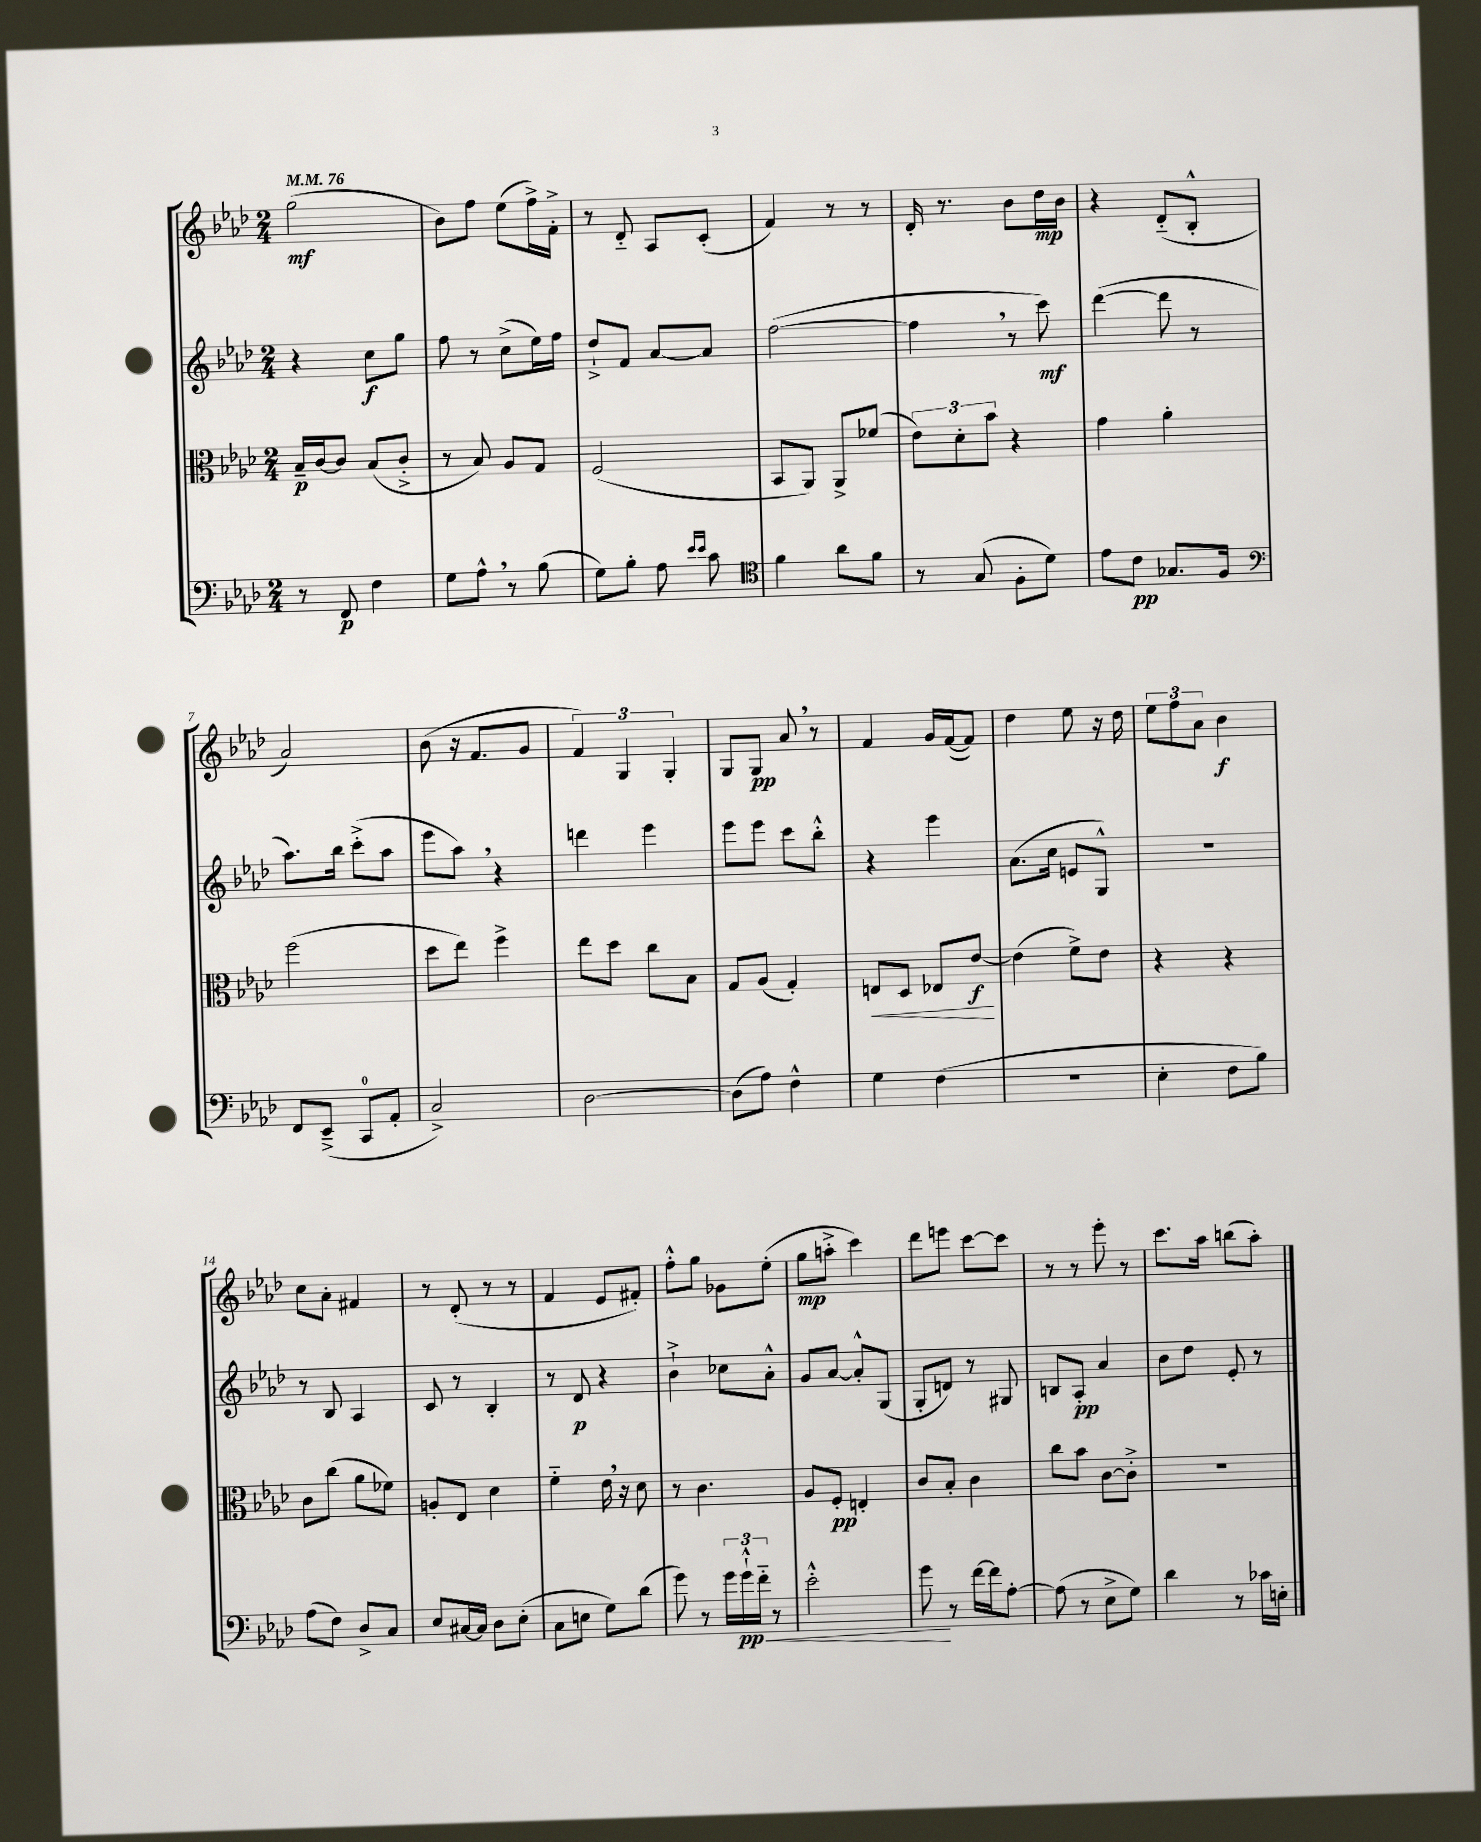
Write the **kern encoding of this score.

**kern	**dynam	**kern	**dynam	**kern	**dynam	**kern	**dynam
*part4	*part4	*part3	*part3	*part2	*part2	*part1	*part1
*staff4	*staff4	*staff3	*staff3	*staff2	*staff2	*staff1	*staff1
*clefF4	*	*clefC3	*	*clefG2	*	*clefG2	*
*k[b-e-a-d-]	*	*k[b-e-a-d-]	*	*k[b-e-a-d-]	*	*k[b-e-a-d-]	*
*M2/4	*	*M2/4	*	*M2/4	*	*M2/4	*
*MM76	*	*MM76	*	*MM76	*	*MM76	*
=1	=1	=1	=1	=1	=1	=1	=1
8r	.	16B-~/LL	p	4r	.	(2gg\	mf
.	.	[16c/J	.	.	.	.	.
8FF/	p	8c/J]	.	.	.	.	.
4F\	.	(8B-/L	.	8cc\L	f	.	.
.	.	8c'^/J	.	8gg\J	.	.	.
=2	=2	=2	=2	=2	=2	=2	=2
8G\L	.	8r	.	8ff\	.	8b-\L)	.
8A-^^,\J	.	8B-/)	.	8r	.	8ff\J	.
8r	.	8A-/L	.	(8cc^\L	.	(8ee-\L	.
(8B-\	.	8G/J	.	16ee-\L)	.	16ff^\L)	.
.	.	.	.	16ff\JJ	.	16f'^\JJ	.
=3	=3	=3	=3	=3	=3	=3	=3
8G\L)	.	(2F/	.	8dd-`^/L	.	8r	.
8B-'\J	.	.	.	8f/J	.	8d-/	.
8A-\	.	.	.	[8a-/L	.	8A-/L	.
16qqe-/LL	.	.	.	.	.	.	.
16qqe-/JJ	.	.	.	.	.	.	.
8c\	.	.	.	8a-/J]	.	(8c'/J	.
=4	=4	=4	=4	=4	=4	=4	=4
*clefC4	*	*	*	*	*	*	*
4f\	.	8BB-/L	.	([2ff\	.	4f/)	.
.	.	8AA-/J)	.	.	.	.	.
8a-\L	.	8AA-^/L	.	.	.	8r	.
8f\J	.	(8f-X/J	.	.	.	8r	.
=5	=5	=5	=5	=5	=5	=5	=5
8r	.	12e-\L)	.	4ff,\]	.	16d-'/	.
.	.	.	.	.	.	8.r	.
.	.	12d-'\	.	.	.	.	.
(8G/	.	.	.	.	.	.	.
.	.	12b-\J	.	.	.	.	.
8F'\L	.	4r	.	8r	.	8b-\L	.
8d-\J)	.	.	.	8ccc\)	mf	16dd-\L	mp
.	.	.	.	.	.	16b-\JJ	.
=6	=6	=6	=6	=6	=6	=6	=6
8e-\L	.	4g\	.	([4ddd-\	.	4r	.
8c\J	pp	.	.	.	.	.	.
8.G-X/L	.	4a-'\	.	8ddd-\]	.	(8d-/L	.
.	.	.	.	8r	.	8B-'^^/J	.
16F/Jk	.	.	.	.	.	.	.
!!LO:LB:g=z
=7	=7	=7	=7	=7	=7	=7	=7
*clefF4	*	*	*	*	*	*	*
8FF/L	.	(2ff\	.	8.aa-\L)	.	2a-/)	.
(8EE-~^/J	.	.	.	.	.	.	.
.	.	.	.	16bb-\Jk	.	.	.
8CC/L	.	.	.	(8ccc'^\L	.	.	.
8AA-'/J	.	.	.	8aa-\J	.	.	.
=8	=8	=8	=8	=8	=8	=8	=8
2C^/)	.	8dd-\L	.	8eee-\L	.	(8b-\	.
.	.	8ee-\J)	.	8aa-,\J)	.	16r	.
.	.	.	.	.	.	8.f/L	.
.	.	4ff^\	.	4r	.	.	.
.	.	.	.	.	.	8g/J	.
=9	=9	=9	=9	=9	=9	=9	=9
[2D-\	.	8ee-\L	.	4dddn\	.	6f/)	.
.	.	8dd-\J	.	.	.	.	.
.	.	.	.	.	.	6G/	.
.	.	8cc\L	.	4eee-\	.	.	.
.	.	.	.	.	.	6G'/	.
.	.	8B-\J	.	.	.	.	.
=10	=10	=10	=10	=10	=10	=10	=10
(8D-\L]	.	8G/L	.	8eee-\L	.	8G/L	.
8A-\J)	.	(8A-/J	.	8eee-\J	.	8G/J	pp
4F^^\	.	4G'/)	.	8ccc\L	.	8a-,/	.
.	.	.	.	8bb-'^^\J	.	8r	.
=11	=11	=11	=11	=11	=11	=11	=11
!	!	!	!LO:HP:b	!	!	!	!
4G\	.	8En/L	<	4r	.	4f/	.
.	.	8D-/J	.	.	.	.	.
(4F\	.	8E-X/L	.	4eee-\	.	16g/LL	.
.	.	.	.	.	.	([16f/J	.
.	.	[8e-/J	f	.	.	8f/J])	.
.	.	.	[	.	.	.	.
=12	=12	=12	=12	=12	=12	=12	=12
2r	.	(4e-\]	.	(8.a-\L	.	4dd-\	.
.	.	.	.	16cc\Jk	.	.	.
.	.	8f^\L)	.	8en/L	.	8ee-\	.
.	.	8e-\J	.	8G^^/J)	.	16r	.
.	.	.	.	.	.	16dd-\	.
=13	=13	=13	=13	=13	=13	=13	=13
4E-'\	.	4r	.	2r	.	12ee-\L	.
.	.	.	.	.	.	12ff\	.
.	.	.	.	.	.	12a-\J	.
8F\L	.	4r	.	.	.	4b-\	f
8B-\J)	.	.	.	.	.	.	.
!!LO:LB:g=z
=14	=14	=14	=14	=14	=14	=14	=14
(8A-\L	.	8c\L	.	8r	.	8cc\L	.
8F\J)	.	(8cc\J	.	8B-/	.	8a-'\J	.
8D-^/L	.	8a-\L	.	4A-/	.	4f#X/	.
8C/J	.	8f-X\J)	.	.	.	.	.
=15	=15	=15	=15	=15	=15	=15	=15
8E-/L	.	8An'/L	.	8c/	.	8r	.
[16C#X/L	.	8E-/J	.	8r	.	(8d-'/	.
16C#/JJ]	.	.	.	.	.	.	.
8D-\L	.	4d-\	.	4B-'/	.	8r	.
(8E-'\J	.	.	.	.	.	8r	.
=16	=16	=16	=16	=16	=16	=16	=16
8C\L	.	4f\	.	8r	.	4f/	.
8En\J	.	.	.	8d-/	p	.	.
8G\L)	.	16e-,\	.	4r	.	8e-/L	.
.	.	16r	.	.	.	.	.
(8d-\J	.	8d-\	.	.	.	8f#X'/J)	.
=17	=17	=17	=17	=17	=17	=17	=17
8g\)	.	8r	.	4b-`^\	.	8ff'^^\L	.
8r	.	4.c\	.	.	.	8gg\J	.
24g\LL	.	.	.	8cc-X\L	.	8g-X\L	.
!	!LO:HP:b	!	!	!	!	!	!
24g`^^\	< pp	.	.	.	.	.	.
24f\JJ	.	.	.	.	.	.	.
8r	.	.	.	8a-'^^\J	.	(8ee-'\J	.
=18	=18	=18	=18	=18	=18	=18	=18
2e-'^^\	.	8A-/L	.	8g/L	.	8gg\L	mp
.	.	8F'/J	pp	[8a-/J	.	8aan'^\J	.
.	.	4En'/	.	8a-'^^/L]	.	4ccc\)	.
.	.	.	.	(8G/J	.	.	.
=19	=19	=19	=19	=19	=19	=19	=19
8g\	.	8c/L	.	8G'/L	.	8ddd-\L	.
8r	[	8B-'/J	.	8dn/J)	.	8eeen\J	.
[16f\LL	.	4c\	.	8r	.	[8ccc\L	.
16f\J]	.	.	.	.	.	.	.
[8A-'\J	.	.	.	8G#X/	.	8ccc\J]	.
=20	=20	=20	=20	=20	=20	=20	=20
(8A-\]	.	8cc\L	.	8Bn/L	.	8r	.
8r	.	8b-\J	.	8A-'/J	pp	8r	.
8E-^\L	.	[8c\L	.	4a-/	.	8eee-'\	.
8G\J)	.	8c'^\J]	.	.	.	8r	.
=21	=21	=21	=21	=21	=21	=21	=21
4d-\	.	2r	.	8b-\L	.	8.ccc\L	.
.	.	.	.	8dd-\J	.	.	.
.	.	.	.	.	.	16aa-\Jk	.
8r	.	.	.	8e-'/	.	(8bbn\L	.
16c-X\LL	.	.	.	8r	.	8aa-'\J)	.
16En'\JJ	.	.	.	.	.	.	.
==	==	==	==	==	==	==	==
*-	*-	*-	*-	*-	*-	*-	*-
